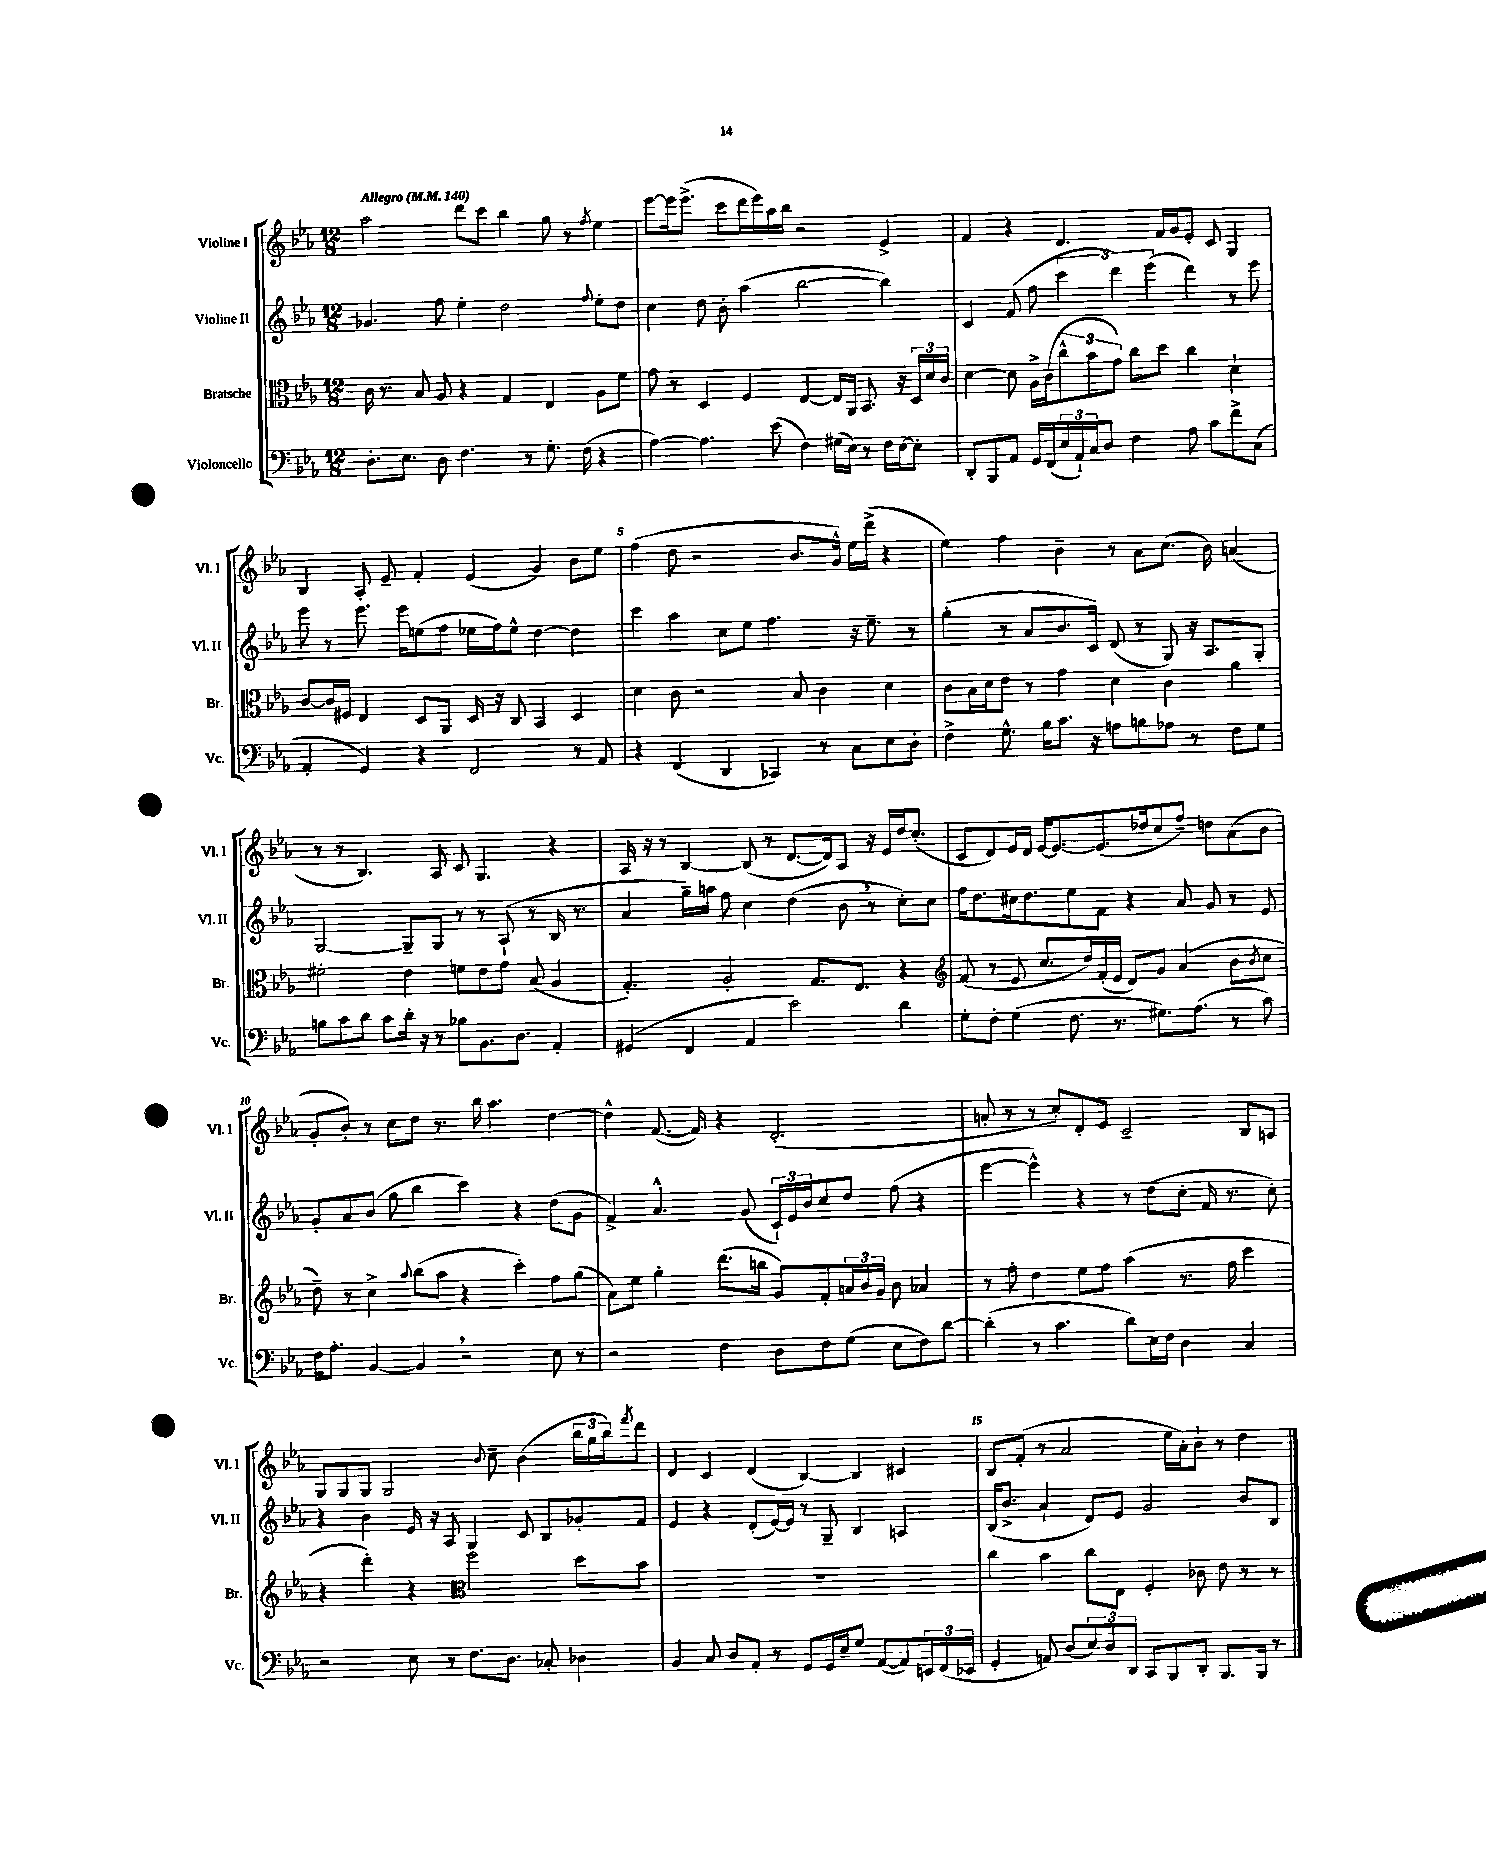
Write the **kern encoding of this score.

**kern	**kern	**kern	**kern
*staff4	*staff3	*staff2	*staff1
*clefF4	*clefC3	*clefG2	*clefG2
*k[b-e-a-]	*k[b-e-a-]	*k[b-e-a-]	*k[b-e-a-]
*M12/8	*M12/8	*M12/8	*M12/8
*MM140	*MM140	*MM140	*MM140
8.D'	16c	4.g-	2aa-
.	8.r	.	.
8.E-	.	.	.
.	8B-	.	.
8D	8A-	8ff	.
4.F	4r	4ee-'	8ddd
.	.	.	8ccc
.	4G	2dd	4bb-
8r	.	.	.
8.G'	4E-	.	8gg
.	.	.	8r
(16F	.	.	.
.	.	8qqff	8qff
4r	8A-	8ee-'	4ee-
.	8f	8dd	.
=	=	=	=
[4A-)	8g	4cc	[8eee-
.	8r	.	16eee-]
.	.	.	(8.eee-^
4.A-]	4D	8dd	.
.	.	8b-'	8ccc
.	4F	(4aa-	16ddd
.	.	.	16eee-)
(8e-	.	.	16aa-
.	.	.	16bb-
4F)	[4E-	[2bb-	2r
(16G#	16E-]	.	.
16E-)	16AA-	.	.
8r	8.BB-	.	.
16F	.	4bb-])	4e-^
[16E-	16r	.	.
8E-']	24D	.	.
.	24d	.	.
.	24c	.	.
=	=	=	=
8DD'	[4d	4c	4f
8BBB-	.	.	.
8AA-	8d]	(8f	4r
16GG	16A-^	8ff	.
(16FF	(16c	.	.
24E-	12cc^^	6ccc	4.d
24AA-`)	.	.	.
24C	12b-	.	.
8D	.	.	.
.	12g)	6ddd)	.
4F	8cc	.	.
.	.	(6eee-	.
.	8dd	.	16f
.	.	.	16g
8A-	4cc	4ddd)	8e-'
8c	.	.	8c
8f^	4d`	8r	4G
(8C	.	8eee-	.
=	=	=	=
4AA-'	[8c	8eee-	4B-
.	16c]	8r	.
.	16F#	.	.
4GG)	4E-	8.eee-	8A-'
.	.	.	8e-~
.	.	16eee-	.
4r	8D	(8ee	4f'
.	8AA-	8ff	.
2FF	16D	16ee-	(4e-
.	16r	16ff)	.
.	8C	8ee-^^	.
.	4BB-	[4dd	4g)
8r	4D	4dd]	8b-
8AA-	.	.	8ee-
=	=	=	=
4r	4d	4ccc	(4ff
(4FF	8c	4aa-	8dd
.	2r	.	2r
4DD	.	8cc	.
.	.	8ee-	.
4CC-)	.	4.ff	.
.	8B-	.	8.b-
8r	4c	.	.
.	.	.	16g^^)
8C	.	16r	16ee-
.	.	8.ee-~	(16ddd^
8E-	4d	.	4r
8D'	.	8r	.
=	=	=	=
4F^	8c	(4gg'	4ee-)
.	16B-	.	.
.	16d	.	.
8.G^^	8e-	8r	4ff
.	8r	8a-	.
16B-	.	.	.
8.c	4g	8.b-	4b-~
16r	.	16c)	.
8A	4d	(8d	8r
8B	.	8r	8a-
8A-	4c	8G)	(8.cc
8r	.	16r	.
.	.	8.A-	16b-)
8F	4a-	.	(4a
8G	.	8G'	.
=	=	=	=
8B	2f#'	[2G	8r
8c	.	.	8r
8d	.	.	4.B-)
8c	.	.	.
16d'	4e-	8G~]	.
16r	.	.	.
8r	.	8G	8A-
8B-	8f	8r	8c
8.BB-	8e-	8r	4.G
.	8g	(8A-`	.
8.D	.	.	.
.	(8B-	8r	.
4AA-'	4A-	16B-	4r
.	.	8.r	.
=	=	=	=
(4GG#	4.G')	4a-	16A-
.	.	.	16r
.	.	.	8r
4FF	.	16gg~)	[4B-
.	.	16aa	.
.	2A-'	8ff	.
4AA-	.	4cc	(8B-]
.	.	.	8r
2e-)	.	(4dd	[8.d
.	8.G	.	.
.	.	.	16d])
.	.	8b-	8A-
.	8.E-	.	.
.	.	8r	16r
.	.	.	16e-
4d	4r	8cc')	16dd
.	.	.	(8.cc'
.	.	8cc	.
=	=	=	=
*	*clefG2	*	*
8G'	(8f	16ff	8c
.	.	8.dd	.
8F'	8r	.	8d)
(4G	8e-	16cc#	16e-
.	.	8.dd	16d
.	8.cc	.	[16e-
.	.	.	8.e-_
8.F	.	8ee-	.
.	16dd)	.	.
.	(16f'	8f	(8.e-]
8.r	16e-	.	.
.	8d)	4r	.
.	.	.	16dd-
8.G#)	8g	.	8cc
.	(4a-	8a-	8ff~)
(8.A-	.	.	.
.	.	8g	8dd
8r	8b-	8r	(8a-
.	8qb-	.	.
8c)	8cc	8e-	8b-
=	=	=	=
16F	8dd~)	8g'	8g'
8.A-'	.	.	.
.	8r	8a-	8b-')
[4BB-	4cc^	(8b-	8r
.	.	8gg	8cc
.	8qqaa-	.	.
4BB-]	(8bb-	4bb-	8dd
.	8aa-	.	8.r
2r	4r	4ccc)	.
.	.	.	16bb-
.	.	.	4.aa-
.	4ccc')	4r	.
8E-	8ff	(8dd	[4dd
8r	(8gg	8g	.
=	=	=	=
2r	8a-)	4f^)	4dd^^]
.	8ee-	.	.
.	4gg'	4.a-^^	([8.f
.	.	.	16f])
4F	(8.ddd	.	4r
.	.	(8g	.
.	16bb	.	.
8D	8g)	24c`)	(2.d'
.	.	24e-	.
.	.	24b-	.
8F	8f'	8cc	.
(8G	24a	8dd	.
.	24b-	.	.
.	24g	.	.
8E-	8b-	(8ff	.
8F)	4a-	4r	.
[8d	.	.	.
=	=	=	=
(4d']	8r	[4eee-	8a'
.	8ff'	.	8r
8r	4dd	4eee-^^])	8r
4.c	.	.	8cc')
.	8ee-	4r	8d'
.	8ff	.	8e-
8d)	(4aa-	8r	2c~
16E-	.	(8dd	.
16F	.	.	.
4D	8.r	8cc'	.
.	.	16f	.
.	16ff	8.r	.
4C	4ccc	.	8B-
.	.	8cc')	8A
=	=	=	=
2r	4r	4r	8G
.	.	.	8G
.	4ddd')	4b-	8G
.	.	.	2G
8E-	4r	16e-	.
.	.	16r	.
8r	.	8A-	.
*	*clefC3	*	*
8.F	2ff	4G	.
.	.	.	8qqb-
.	.	.	8cc~
8.D	.	.	.
.	.	8c	(4b-
8C-'	.	8B-	.
4D-	8dd	8g-'	24bb-
.	.	.	24gg
.	.	.	24bb-)
.	.	.	8qfff
.	8b-	8f	8ddd
=	=	=	=
4BB-	1.r	4e-	4d
8C	.	4r	4c
8D	.	.	.
8AA-'	.	(8d'	(4d
8r	.	[16e-)	.
.	.	16e-]	.
8GG	.	8r	[4B-)
16GG	.	8G~	.
16E-~	.	.	.
8G	.	4B-	4B-]
([8AA-	.	.	.
8AA-])	.	4A	4c#
24EE	.	.	.
(24FF	.	.	.
24EE-	.	.	.
=	=	=	=
4GG'	4cc	(16B-	8B-
.	.	8.b-^	.
.	.	.	(8f'
8AA)	4b-	4a-`	8r
(8D	.	.	2a-
12E-)	8cc	8d)	.
12D	.	.	.
.	8E-	8e-	.
12DD	.	.	.
8CC	4F'	2g	.
8BBB-	.	.	16ee-
.	.	.	16a-')
8DD'	8c-	.	8b-`
8.BBB-	8e-	.	8r
.	8r	8b-	4dd
16BBB-	.	.	.
8r	8r	8B-	.
==	==	==	==
*-	*-	*-	*-
